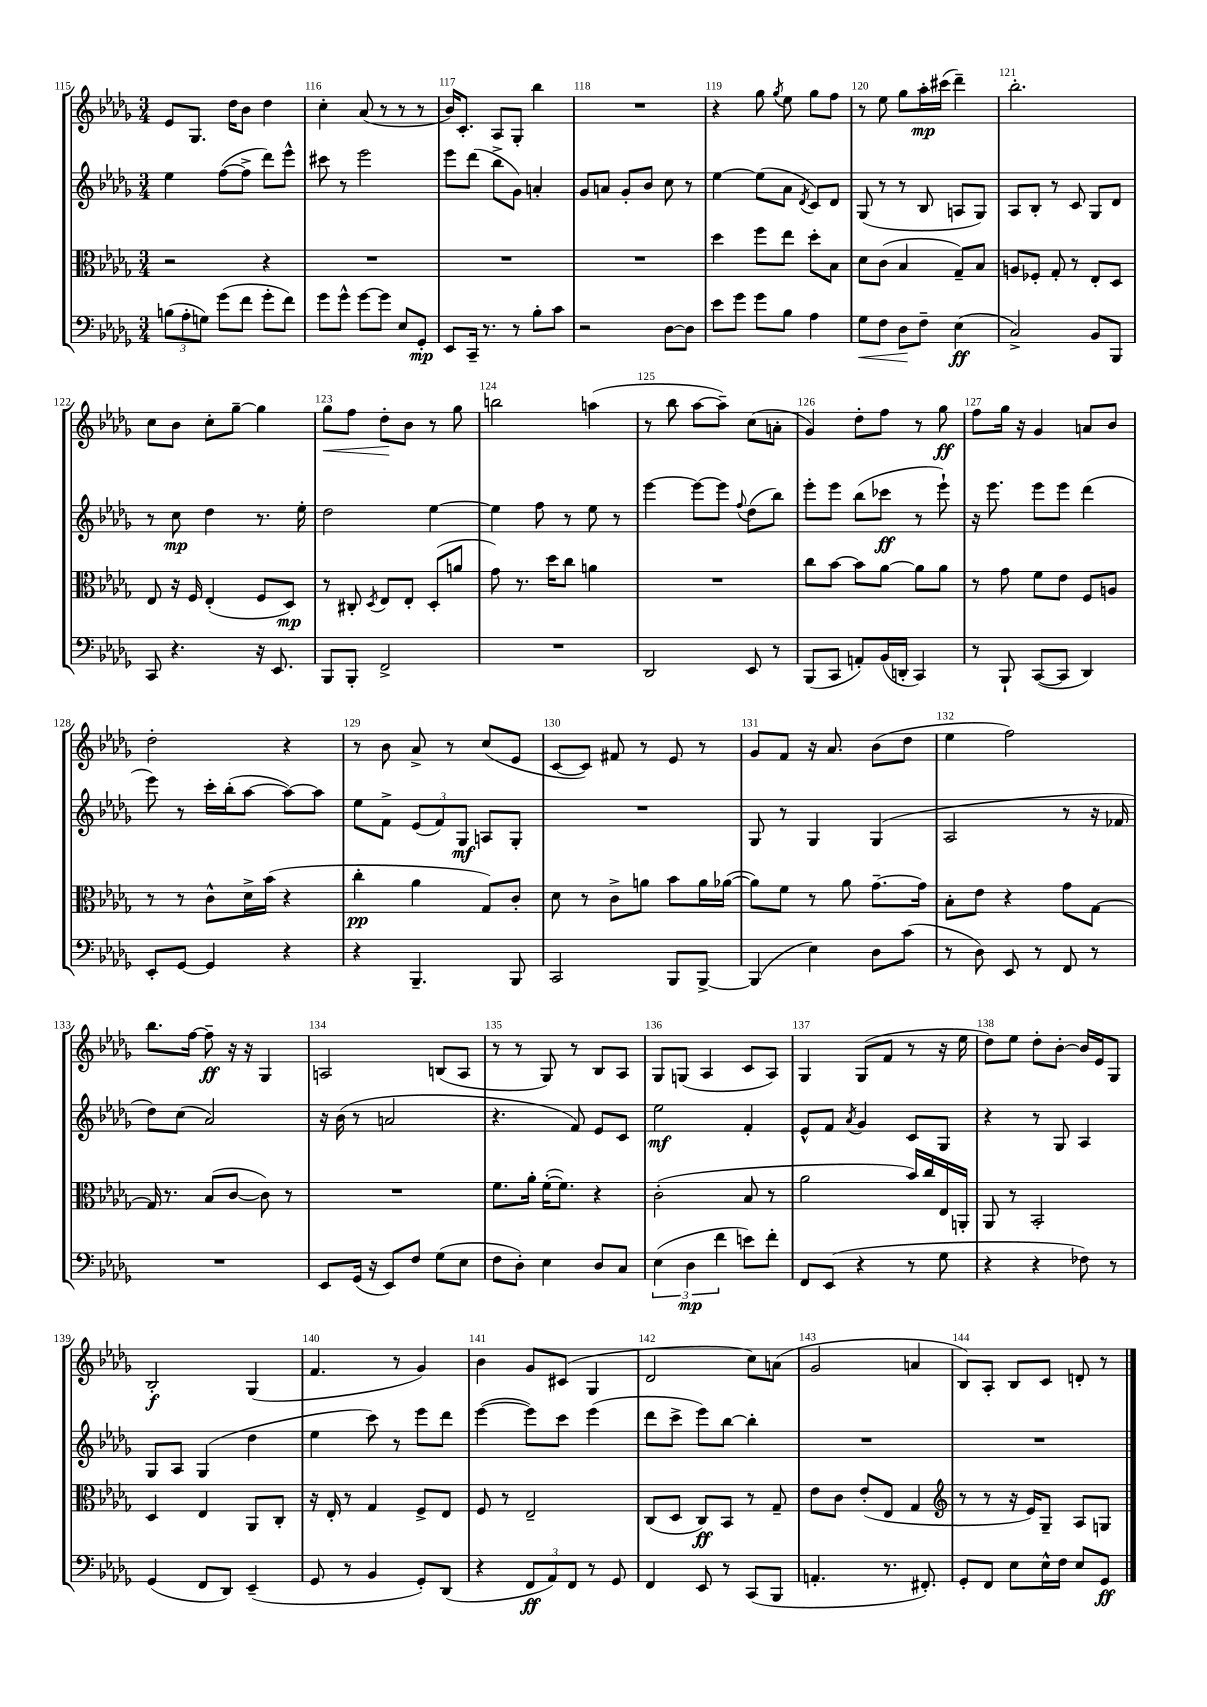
<<
\new StaffGroup <<
\new Staff = "s0" {
    \clef treble \key des \major \numericTimeSignature \time 3/4
    \autoBeamOff ees'8[ ges8.] des''16[ bes'8] des''4 |
    c''4-. aes'8( r8 r8 r8 |
    bes'16[) c'8.]-. aes8[ ges8]-. bes''4 |
    R2. |
    r4 ges''8 \acciaccatura { ges''8 } ees''8 ges''8[ f''8] |
    r8 ees''8 ges''8[ aes''16-.\mp cis'''16]( des'''4--) |
    bes''2.-. |
    c''8[ bes'8] c''8[-. ges''8]~-- ges''4 |
    ges''8[\< f''8] des''8[-.\! bes'8] r8 ges''8 |
    b''2 a''4( |
    r8 bes''8 aes''8[~ aes''8]--) c''8[( a'8]-. |
    ges'4) des''8[-. f''8] r8 ges''8\ff |
    f''8[ ges''16] r16 ges'4 a'8[ bes'8] |
    des''2-. r4 |
    r8 bes'8 aes'8-> r8 c''8[( ees'8] |
    c'8[~ c'8]) fis'8 r8 ees'8 r8 |
    ges'8[ f'8] r16 aes'8. bes'8[( des''8] |
    ees''4 f''2) |
    bes''8.[ f''16]~ f''8--\ff r16 r16 ges4 |
    a2 b8[( a8] |
    r8 r8 ges8) r8 bes8[ aes8] |
    ges8[ g8]( aes4 c'8[ aes8]) |
    ges4 ges8[( f'8] r8 r16 ees''16 |
    des''8[) ees''8] des''8[-. bes'8]~-. bes'16[ ees'16 ges8] |
    bes2-.\f ges4( |
    f'4. r8 ges'4) |
    bes'4 ges'8[ cis'8]( ges4 |
    des'2 c''8[) a'8]( |
    ges'2 a'4 |
    bes8[) aes8]-. bes8[ c'8] d'8-. r8 \bar "|." |
}
\new Staff = "s1" {
    \clef treble \key des \major \numericTimeSignature \time 3/4
    \autoBeamOff ees''4 f''8[~( f''8]-> des'''8[) ees'''8]-^ |
    cis'''8 r8 ees'''2 |
    ees'''8[ des'''8]( bes''8[-> ges'8]) a'4-. |
    ges'8[ a'8] ges'8[-. bes'8] c''8 r8 |
    ees''4~ ees''8[( aes'8] \acciaccatura { des'8 } c'8[) des'8] |
    ges8( r8 r8 bes8 a8[ ges8]) |
    aes8[ bes8]-. r8 c'8 ges8[ des'8] |
    r8 c''8\mp des''4 r8. ees''16-. |
    des''2 ees''4~ |
    ees''4 f''8 r8 ees''8 r8 |
    ees'''4~ ees'''8[~ ees'''8] \appoggiatura { f''8 } des''8[( bes''8]) |
    ees'''8[-. ees'''8] bes''8[( ces'''8]\ff r8 ees'''8-!) |
    r16 ees'''8. ees'''8[ ees'''8] des'''4( |
    ees'''8) r8 c'''16[-. bes''16-.( aes''8]~ aes''8[~) aes''8] |
    ees''8[ f'8]-> \tuplet 3/2 { ees'8[( f'8) ges8]\mf } a8[ ges8]-. |
    R2. |
    ges8 r8 ges4 ges4( |
    aes2 r8 r16 fes'16 |
    des''8[) c''8]( aes'2) |
    r16 bes'16( r8 a'2 |
    r4. f'8) ees'8[ c'8] |
    ees''2\mf f'4-. |
    ees'8[-^ f'8] \acciaccatura { aes'8 } ges'4 c'8[ ges8] |
    r4 r8 ges8 aes4 |
    ges8[ aes8] ges4( des''4 |
    ees''4 c'''8) r8 ees'''8[ des'''8] |
    ees'''4~( ees'''8[) c'''8] ees'''4( |
    des'''8[ c'''8]-> ees'''8[) bes''8]~ bes''4-. |
    R2. |
    R2. \bar "|." |
}
\new Staff = "s2" {
    \clef alto \key des \major \numericTimeSignature \time 3/4
    \autoBeamOff r2 r4 |
    R2. |
    R2. |
    R2. |
    des''4 f''8[ ees''8] des''8[-. bes8] |
    des'8[ c'8]( bes4 ges8[--) bes8] |
    a8[ fes8]-. ges8-. r8 ees8[-. des8] |
    ees8 r16 f16 ees4-.( f8[ des8]\mp) |
    r8 cis8-. \acciaccatura { des8 } ees8[ ees8]-. des8[-.( a'8] |
    ges'8) r8. des''16[ c''8] a'4 |
    R2. |
    c''8[ bes'8]~ bes'8[ aes'8]~ aes'8[ aes'8] |
    r8 ges'8 f'8[ ees'8] f8[ a8] |
    r8 r8 c'8[-^ des'16-> bes'16]( r4 |
    c''4-.\pp aes'4 ges8[) c'8]-. |
    des'8 r8 c'8[-> a'8] bes'8[ a'16 aes'16]~( |
    aes'8[) f'8] r8 aes'8 ges'8.[~-- ges'16] |
    bes8[-. ees'8] r4 ges'8[ ges8]~ |
    ges16 r8. bes8[( c'8]~ c'8) r8 |
    R2. |
    f'8.[ aes'16]-. f'16[~-.( f'8.]) r4 |
    c'2-.( bes8 r8 |
    aes'2 bes'16[) c''16 ees16 a,16]-. |
    aes,8 r8 bes,2-. |
    des4 ees4 aes,8[ c8]-. |
    r16 ees16-. r8 ges4 f8[-> ees8] |
    f8 r8 ees2-- |
    c8[( des8] c8[\ff) bes,8] r8 ges8-- |
    ees'8[ c'8] ees'8[-.( ees8] ges4 |
    \clef treble r8 r8 r16 ees'16[) ges8]-- aes8[ g8] \bar "|." |
}
\new Staff = "s3" {
    \clef bass \key des \major \numericTimeSignature \time 3/4
    \autoBeamOff \tuplet 3/2 { b8[( aes8-. g8]) } ges'8[( f'8] ges'8[-. f'8]) |
    ges'8[ ges'8]-^ ges'8[~ ges'8] ees8[ ges,8]-.\mp |
    ees,8[ c,16]-- r8. r8 bes8[-. c'8] |
    r2 des8[~ des8] |
    ees'8[ ges'8] ges'8[ bes8] aes4 |
    ges8[\< f8] des8[\! f8]-- ees4\ff( |
    c2->) bes,8[ bes,,8] |
    c,8 r4. r16 ees,8. |
    bes,,8[ bes,,8]-. f,2-> |
    R2. |
    des,2 ees,8 r8 |
    bes,,8[( c,8] a,8[-.) bes,16( d,16]-. c,4) |
    r8 bes,,8-! c,8[~( c,8] des,4) |
    ees,8[-. ges,8]~ ges,4 r4 |
    r4 bes,,4.-- bes,,8 |
    c,2 bes,,8[ bes,,8]~-> |
    bes,,4( ees4) des8[ c'8]( |
    r8 des8) ees,8 r8 f,8 r8 |
    R2. |
    ees,8[ ges,16]( r16 ees,8[) f8] ges8[( ees8] |
    f8[ des8]-.) ees4 des8[ c8] |
    \tuplet 3/2 { ees4( des4\mp f'4 } e'8[) f'8]-. |
    f,8[ ees,8]( r4 r8 ges8 |
    r4 r4 fes8) r8 |
    ges,4( f,8[ des,8]) ees,4--( |
    ges,8 r8 bes,4 ges,8[-.) des,8]( |
    r4 \tuplet 3/2 { f,8[\ff aes,8) f,8] } r8 ges,8 |
    f,4 ees,8 r8 c,8[( bes,,8] |
    a,4.-. r8. fis,8.-.) |
    ges,8[-. f,8] ees8[ ees16-^ f16] ees8[ ges,8]\ff \bar "|." |
}
>>
>>
\layout { \context { \Score currentBarNumber = #115 \override BarNumber.break-visibility = ##(#f #t #t) barNumberVisibility = #all-bar-numbers-visible } }
